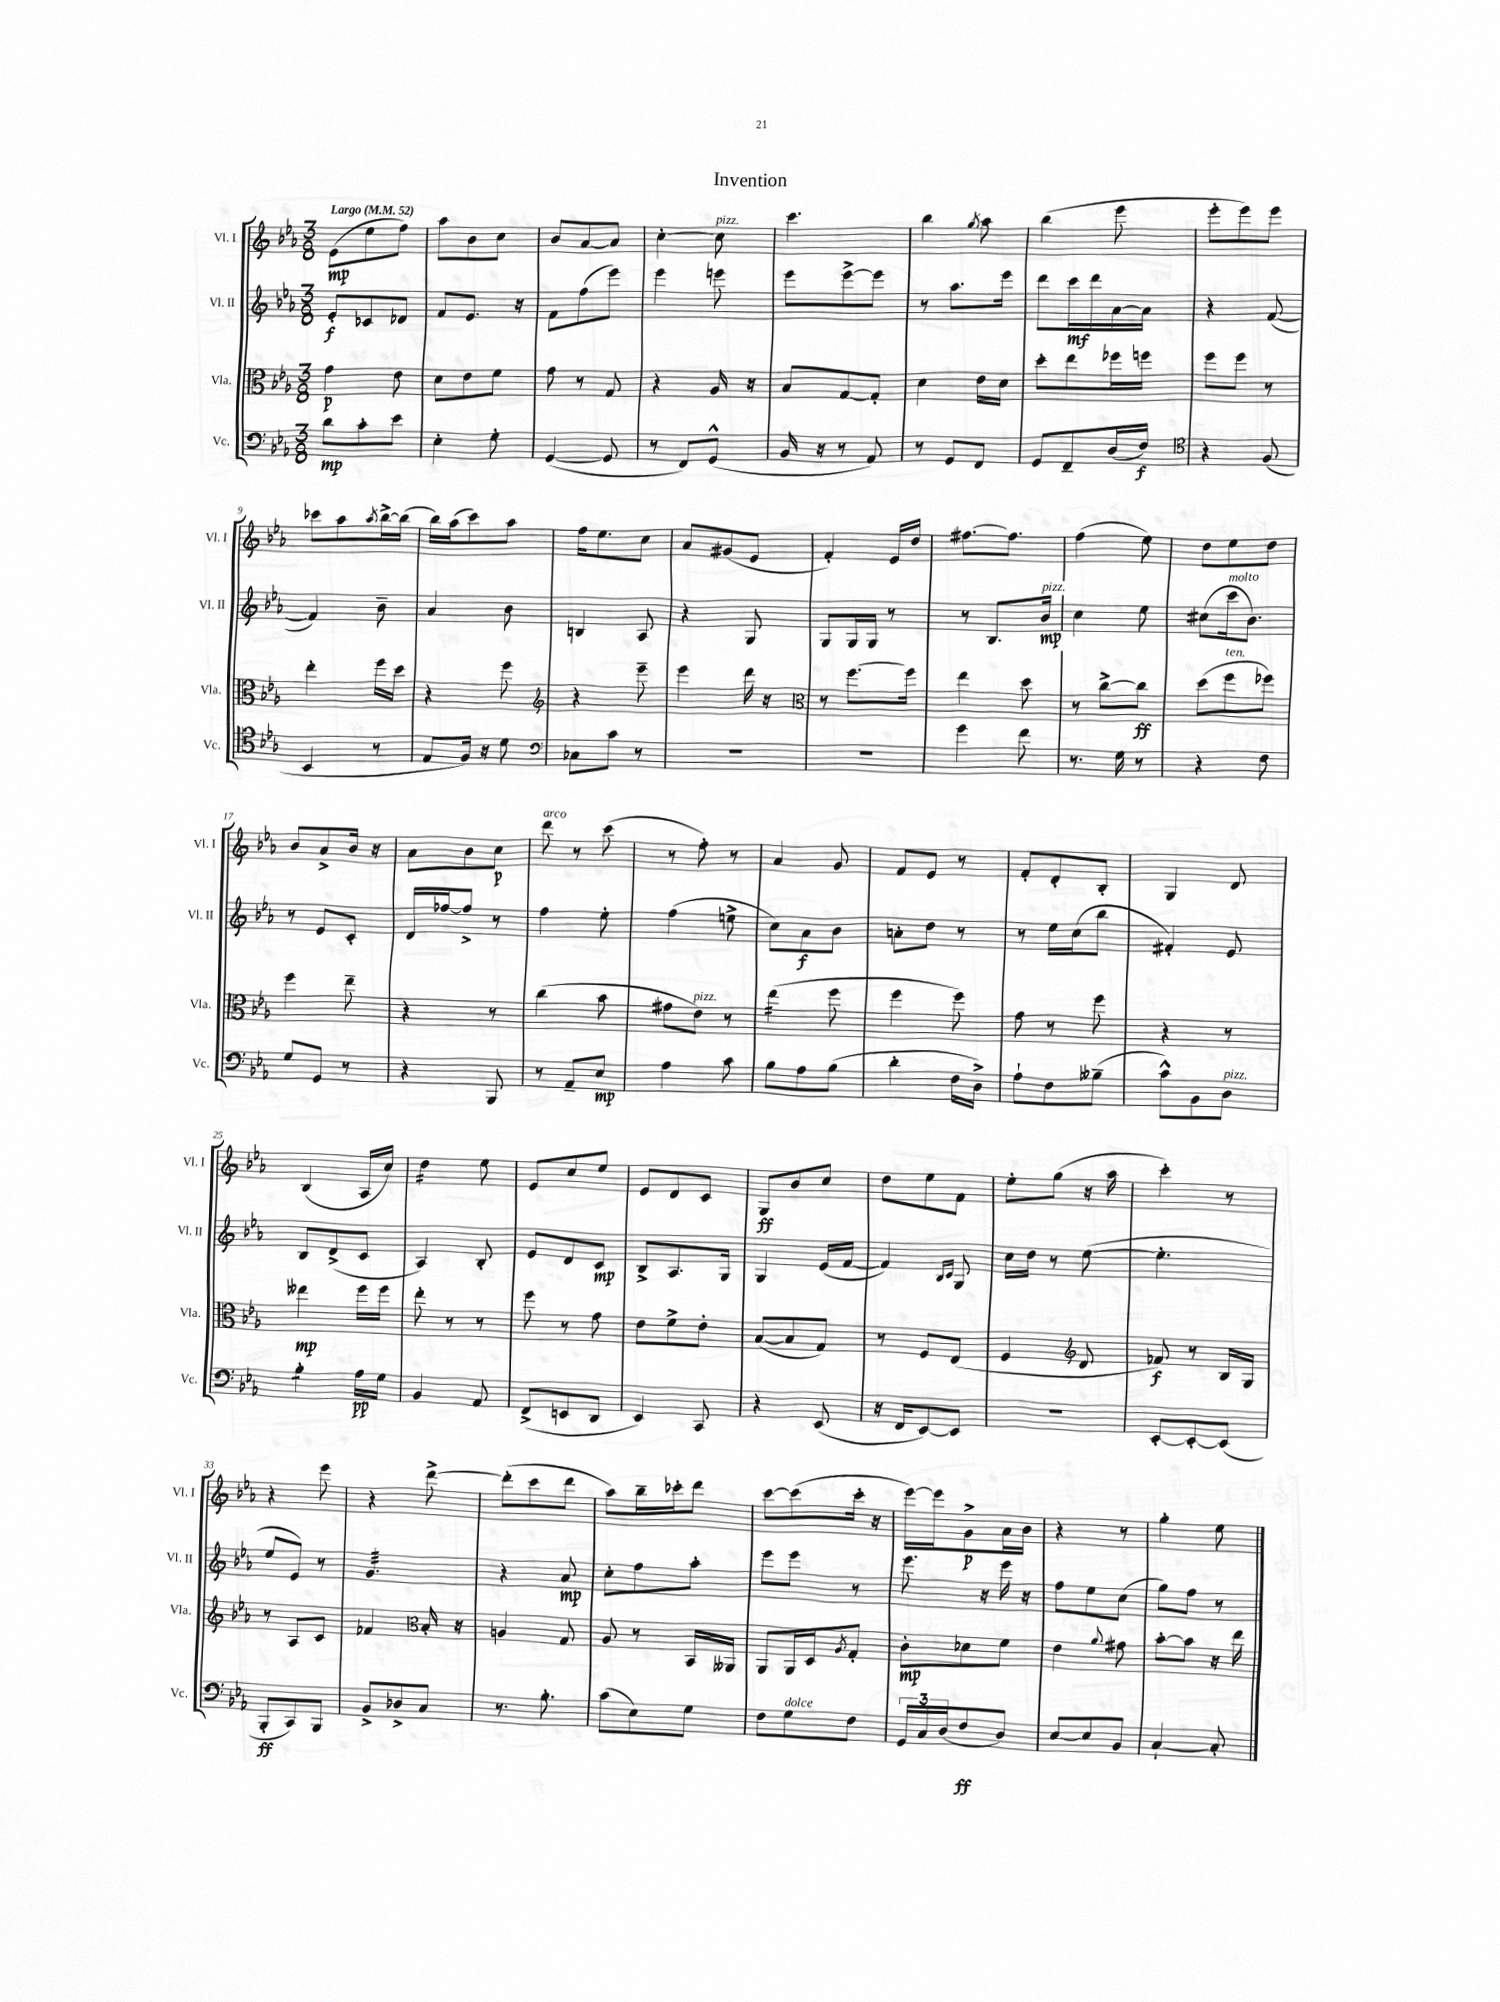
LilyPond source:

\header { title = "Invention" }
<<
\new StaffGroup <<
\new Staff = "s0" \with { instrumentName = "Vl. I" shortInstrumentName = "Vl. I" } {
    \clef treble \key ees \major \numericTimeSignature \time 3/8 \tempo "Largo" 4 = 52
    ees'8\mp( ees''8 f''8) |
    aes''8 bes'8 c''8 |
    bes'8 aes'8~ aes'8 |
    c''4~-. c''8^\markup { \italic "pizz." } |
    c'''4. |
    bes''4 \acciaccatura { g''8 } aes''8 |
    bes''4( ees'''8 |
    ees'''8-. ees'''8) ees'''8 |
    ces'''8 aes''8 \acciaccatura { aes''8 } bes''16~-> bes''16( |
    bes''16) aes''16( c'''8) aes''8 |
    f''16 ees''8. c''8 |
    aes'8 gis'8( ees'8 |
    f'4-.) ees'16 d''16 |
    fis''8.~ fis''8. |
    f''4( ees''8) |
    d''8 ees''8 d''8 |
    bes'8 aes'8-> bes'16 r16 |
    aes'8 bes'8 c''8\p |
    d'''8^\markup { \italic "arco" } r8 c'''8( |
    r8 f''8-.) r8 |
    aes'4 g'8 |
    f'8 ees'8 r8 |
    f'8-. d'8-. bes8-. |
    g4 d'8 |
    bes4( aes16 c''16) |
    d''4:16 ees''8 |
    ees'8 c''8 ees''8 |
    ees'8 d'8 c'8 |
    g8\ff bes'8 c''8 |
    d''8 ees''8 f'8 |
    ees''8-. g''8( r16 aes''16 |
    c'''4-.) r8 |
    r4 ees'''8 |
    r4 d'''8~-> |
    d'''8-.( c'''8 d'''8 |
    aes''8) bes''16-- ces'''16-. d'''8 |
    c'''8~ c'''8( c'''16-. r16 |
    ees'''16~) ees'''16 g'8->\p aes'16 bes'16 |
    r4 r8 |
    g''4-. ees''8 \bar "|." |
}
\new Staff = "s1" \with { instrumentName = "Vl. II" shortInstrumentName = "Vl. II" } {
    \clef treble \key ees \major \numericTimeSignature \time 3/8
    ees'8-.\f ces'8 des'8 |
    f'8 ees'8. r16 |
    f'8 f''8( ees'''8) |
    ees'''4 e'''8 |
    ees'''8 ees'''8~-> ees'''8 |
    r8 aes''8. ees'''16 |
    d'''8 c'''16\mf d'''16 aes'16~ aes'16 |
    r4 f'8~( |
    f'4) bes'8-- |
    aes'4 bes'8 |
    b4 aes8 |
    r4 g8 |
    g8 g16 g16 r8 |
    r8 bes8. bes'16\mp^\markup { \italic "pizz." } |
    c''4 ees''8 |
    cis''8( c'''16^\markup { \italic "molto" } bes'8.) |
    r8 ees'8 c'8-. |
    d'16 fes''16~ fes''8-> r8 |
    f''4 ees''8-. |
    f''4( e''8-> |
    c''8) aes'8\f bes'8 |
    a'8-. d''8 r8 |
    r8 ees''16 c''16( bes''8 |
    fis'4-.) ees'8 |
    bes8 d'8->( c'8 |
    aes4) bes8-. |
    ees'8 d'8 c'8\mp |
    bes8-> aes8. g16 |
    g4 ees'16( f'16~ |
    f'4) \grace { bes16 c'16 } g8 |
    c''16 d''16 r8 ees''8~( |
    ees''4.-. |
    ees''8 ees'8) r8 |
    g'4.:32 |
    r4 aes'8\mp |
    c''8-. f''8 aes''8-. |
    ees'''8 ees'''8 r8 |
    ees'''8. r16 ees'''16 r16 |
    f''8 ees''8 c''8( |
    g''8) f''8 r8 \bar "|." |
}
\new Staff = "s2" \with { instrumentName = "Vla." shortInstrumentName = "Vla." } {
    \clef alto \key ees \major \numericTimeSignature \time 3/8
    g'4\p ees'8 |
    d'8 ees'8 f'8 |
    g'8 r8 g8 |
    r4 aes16 r16 |
    bes8 g8~ g8-. |
    d'4 ees'16 d'16 |
    d''8-. ees''8 fes''16 f''16 |
    f''8 f''8 r8 |
    ees''4-. f''16 d''16 |
    r4 f''8 |
    \clef treble r4 ees'''8-- |
    ees'''4 d'''16 r16 |
    \clef alto r8 f''8.~ f''16 |
    ees''4 d''8 |
    r8 c''8~-> c''8\ff |
    d''8( f''8^\markup { \italic "ten." } fes''8) |
    f''4 ees''8-- |
    r4 r8 |
    c''4( bes'8 |
    gis'8 ees'8^\markup { \italic "pizz." }) r8 |
    ees''4:16( f''8 |
    f''4 f''8) |
    g'8 r8 f''8 |
    r4 r8 |
    eeses''4\mp f''16 f''16 |
    ees''8-. r8 r8 |
    f''8 r8 g'8 |
    ees'8 f'8-> ees'8-. |
    bes8~( bes8 g8) |
    r8 f8 ees8( |
    f4 \clef treble d'8 |
    fes'8\f) r8 bes16 g16 |
    r8 aes8 c'8 |
    fes'4 \clef alto bes16-. r16 |
    a4 g8 |
    aes8 r8 bes,16 aeses,16 |
    aes,8 aes,16 d16 \acciaccatura { aes8 } g8-. |
    c'8-.\mp des'8 f'8 |
    ees'4 \appoggiatura { aes'8 } gis'8 |
    bes'8~-. bes'8 r16 ees''16 \bar "|." |
}
\new Staff = "s3" \with { instrumentName = "Vc." shortInstrumentName = "Vc." } {
    \clef bass \key ees \major \numericTimeSignature \time 3/8
    d'8\mp c'8-. ees'8 |
    ees4-. g8-. |
    g,4~( g,8 |
    r8 f,8) g,8-^( |
    bes,16 r16 r8 aes,8) |
    r8 g,8 f,8 |
    g,8 f,8-- d16( f16\f) |
    \clef tenor r4 f8( |
    bes,4 r8 |
    ees8 f16) r16 d'8 |
    \clef bass ces8 c'8 r8 |
    R4. |
    R4. |
    g'4 f'8 |
    r8. g16 r8 |
    r4 f8 |
    g8 g,8 r8 |
    r4 bes,,8 |
    r8 aes,8-- ees8\mp |
    aes4 c'8 |
    bes8 aes8 bes8( |
    d'4-. f16 d16->) |
    aes8-! f8 beses8--( |
    c'8-^) bes,8 d8^\markup { \italic "pizz." } |
    bes4:8-. aes16\pp g16 |
    bes,4 aes,8 |
    f,8->( e,8 d,8 |
    ees,4) c,8 |
    r4 ees,8( |
    r16 f,16 ees,8~) ees,8 |
    R4. |
    ees,8~-. ees,8~-. ees,8( |
    bes,,8-.\ff c,8) bes,,8 |
    bes,8-> des8-> c8 |
    r8. bes8.-. |
    c'8( ees8) g8 |
    f8 g8^\markup { \italic "dolce" } f8 |
    \tuplet 3/2 { g,16 c16 d16( } f8\ff d8) |
    ees8~ ees8 bes,8 |
    c4~-! c8-. \bar "|." |
}
>>
>>
